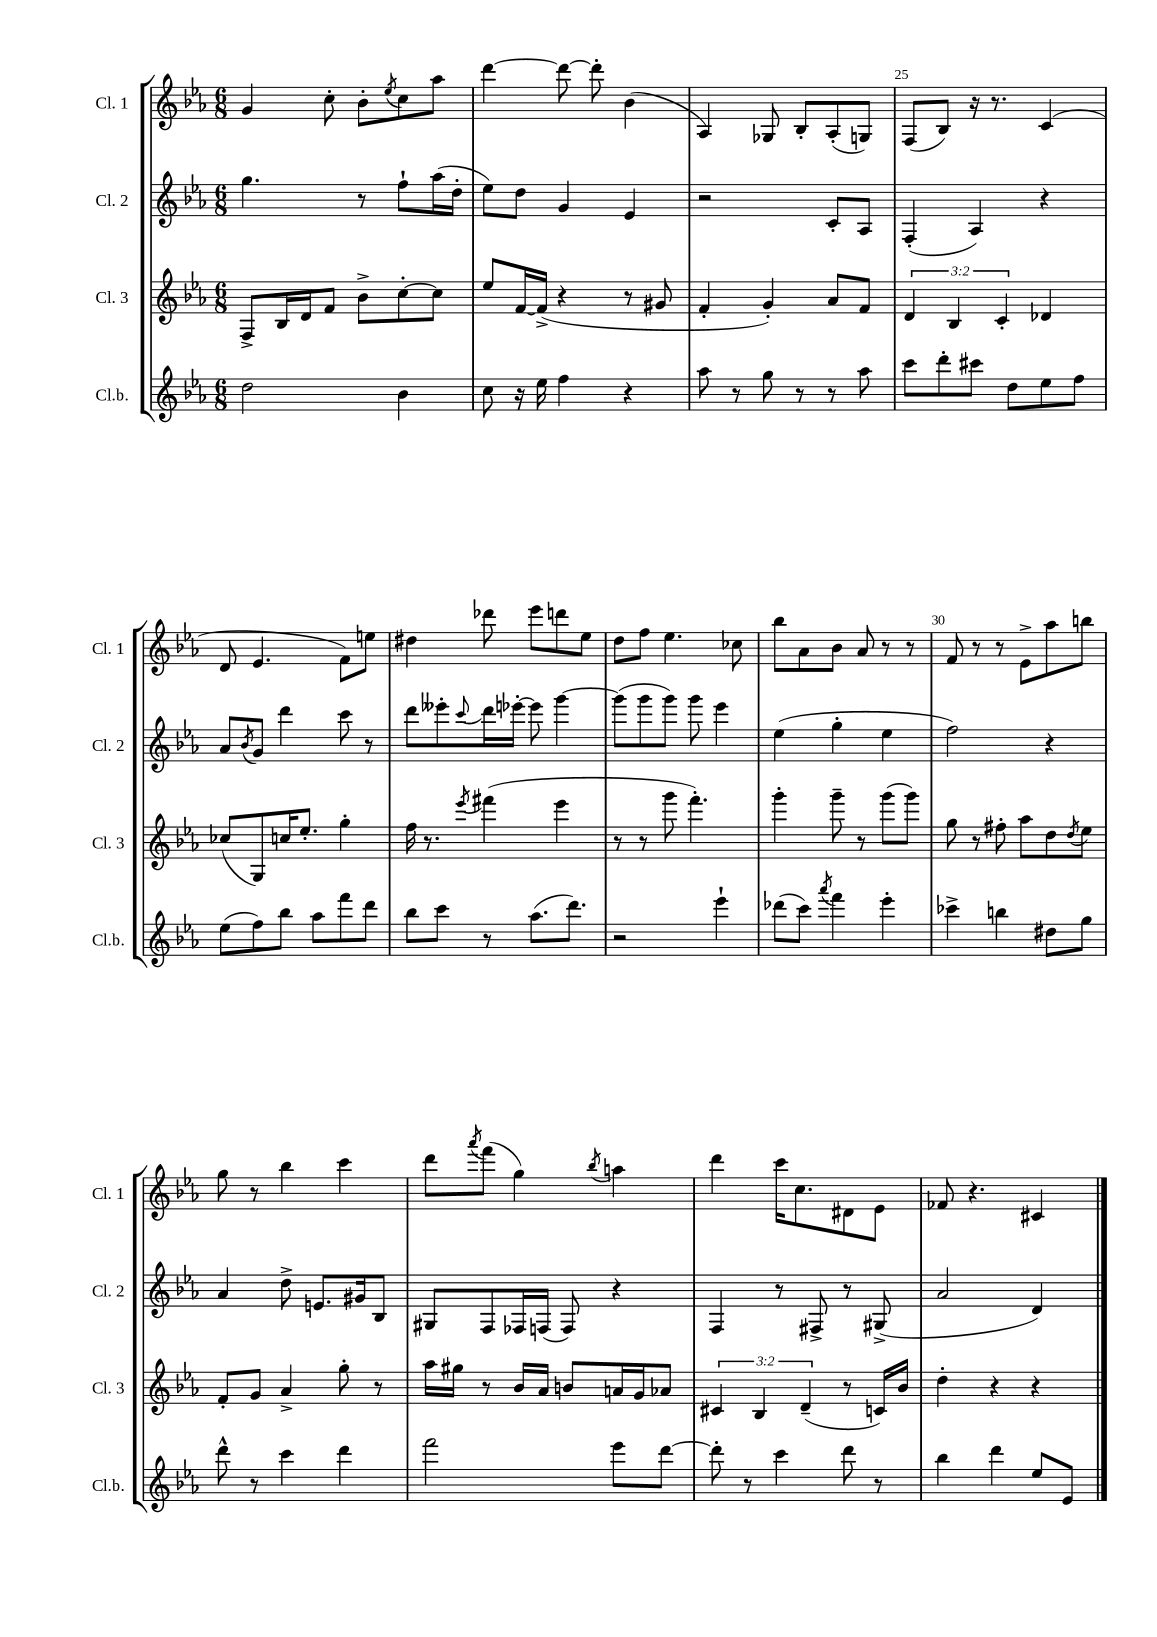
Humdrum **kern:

**kern	**kern	**kern	**kern
*part4	*part3	*part2	*part1
*staff4	*staff3	*staff2	*staff1
*I"Cl.b.	*I"Cl. 3	*I"Cl. 2	*I"Cl. 1
*I'Cl.b.	*I'Cl. 3	*I'Cl. 2	*I'Cl. 1
*clefG2	*clefG2	*clefG2	*clefG2
*k[b-e-a-]	*k[b-e-a-]	*k[b-e-a-]	*k[b-e-a-]
*M6/8	*M6/8	*M6/8	*M6/8
=22	=22	=22	=22
2dd\	8F^/L	4.gg\	4g/
.	16B-/L	.	.
.	16d/J	.	.
.	8f/J	.	8cc'\
.	8b-^\L	8r	8b-'\L
.	.	.	8qee-/
4b-\	[8cc'\	8ff`\L	8cc\
.	8cc\J]	(16aa-\L	8aa-\J
.	.	16dd'\JJ	.
=23	=23	=23	=23
8cc\	8ee-/L	8ee-\L)	[4ddd\
16r	[16f/L	8dd\J	.
16ee-\	(16f^/JJ]	.	.
4ff\	4r	4g/	8ddd\_
.	.	.	8ddd'\]
4r	8r	4e-/	(4b-\
.	8g#X/	.	.
=24	=24	=24	=24
8aa-\	4f'/	2r	4A-/)
8r	.	.	.
8gg\	4g'/)	.	8G-X/
8r	.	.	8B-'/L
8r	8a-/L	8c'/L	(8A-'/
8aa-\	8f/J	8A-/J	8Gn/J)
=25	=25	=25	=25
8ccc\L	6d/	(4F'/	(8F/L
8ddd'\	.	.	8B-/J)
.	6B-/	.	.
8ccc#X\J	.	4A-/)	16r
.	.	.	8.r
.	6c'/	.	.
8dd\L	.	.	.
8ee-\	4d-X/	4r	(4c/
8ff\J	.	.	.
!!LO:LB:g=z
=26	=26	=26	=26
(8ee-\L	(8cc-X/L	8a-/L	8d/
.	.	8qb-/	.
8ff\)	8G/)	8g/J	4.e-/
8bb-\J	16ccn/K	4ddd\	.
.	8.ee-'/J	.	.
8aa-\L	.	.	.
8fff\	4gg'\	8ccc\	8f\L)
8ddd\J	.	8r	8een\J
=27	=27	=27	=27
8bb-\L	16ff\	8ddd\L	4dd#X\
.	8.r	.	.
8ccc\J	.	8eee--X'\	.
.	8qeee-/	8qqccc/	.
8r	(4fff#X\	16ddd\L	8ddd-X\
.	.	[16eee-X'\JJ	.
(8.aa-\L	.	8eee-\]	8eee-\L
.	4eee-\	[4ggg\	8dddn\
8.ddd\J)	.	.	.
.	.	.	8ee-\J
=28	=28	=28	=28
2r	8r	(8ggg\L]	8dd\L
.	8r	8ggg\	8ff\J
.	8ggg\	8ggg\J)	4.ee-\
.	4.fff'\)	8ggg\	.
4eee-`\	.	4eee-\	.
.	.	.	8cc-X\
=29	=29	=29	=29
(8ddd-X\L	4ggg'\	(4ee-\	8bb-\L
8ccc\J)	.	.	8a-\
8qaaa-/	.	.	.
4fff\	8ggg~\	4gg'\	8b-\J
.	8r	.	8a-/
4eee-'\	(8ggg\L	4ee-\	8r
.	8ggg\J)	.	8r
=30	=30	=30	=30
4ccc-X^\	8gg\	2ff\)	8f/
.	8r	.	8r
4bbn\	8ff#X'\	.	8r
.	8aa-\L	.	8e-^\L
8dd#X\L	8dd\	4r	8aa-\
.	8qdd/	.	.
8gg\J	8ee-\J	.	8bbn\J
!!LO:LB:g=z
=31	=31	=31	=31
8ddd^^\	8f'/L	4a-/	8gg\
8r	8g/J	.	8r
4ccc\	4a-^/	8dd^\	4bb-\
.	.	8.en/L	.
4ddd\	8gg'\	.	4ccc\
.	.	16g#X/k	.
.	8r	8B-/J	.
=32	=32	=32	=32
2fff\	16aa-\LL	8G#X/L	8ddd\L
.	16gg#X\JJ	.	.
.	.	.	8qaaa-/
.	8r	8F/	(8fff\J
.	16b-/LL	16F-X/L	4gg\)
.	16a-/JJ	(16Fn/JJ	.
.	8bn/L	8F/)	.
.	.	.	8qbb-/
8eee-\L	16an/L	4r	4aan\
.	16g/J	.	.
[8ddd\J	8a-X/J	.	.
=33	=33	=33	=33
8ddd'\]	6c#X/	4F/	4ddd\
8r	.	.	.
.	6B-/	.	.
4ccc\	.	8r	16ccc\KL
.	.	.	8.cc\
.	(6d~/	.	.
.	.	8F#X^/	.
8ddd\	8r	8r	8d#X\
8r	16cn/LL)	(8G#X^/	8e-\J
.	16b-/JJ	.	.
=34	=34	=34	=34
4bb-\	4dd'\	2a-/	8f-X/
.	.	.	4.r
4ddd\	4r	.	.
8ee-/L	4r	4d/)	4c#X/
8e-/J	.	.	.
==	==	==	==
*-	*-	*-	*-
